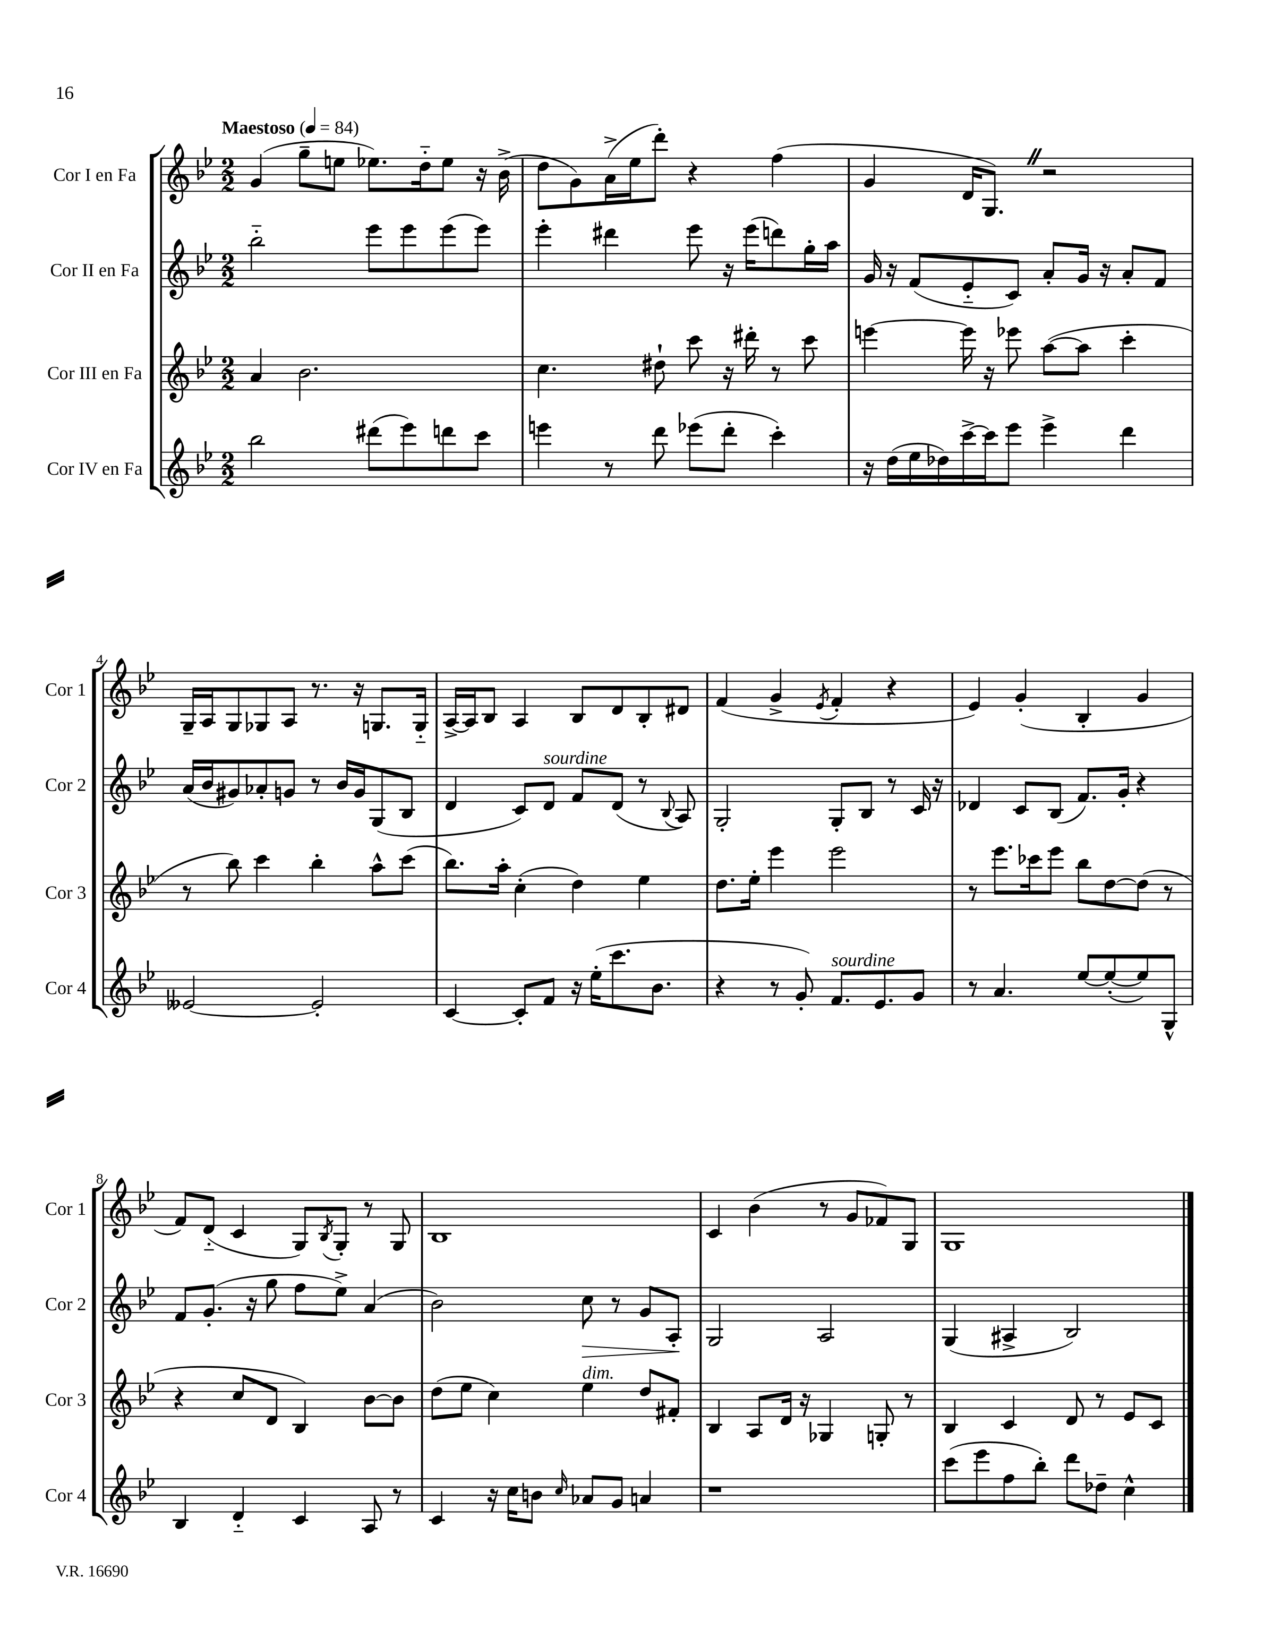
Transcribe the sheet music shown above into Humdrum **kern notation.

**kern	**kern	**kern	**kern
*staff4	*staff3	*staff2	*staff1
*clefG2	*clefG2	*clefG2	*clefG2
*k[b-e-]	*k[b-e-]	*k[b-e-]	*k[b-e-]
*M2/2	*M2/2	*M2/2	*M2/2
*MM84	*MM84	*MM84	*MM84
2bb-\	4a/	2bb-'~\	(4g/
.	2.b-\	.	8gg~\L
.	.	.	8ee\J
(8ddd#\L	.	8eee-\L	8.ee-\L)
8eee-\)	.	8eee-\	.
.	.	.	16dd'~\k
8ddd\	.	(8eee-\	8ee-\J
8ccc\J	.	8eee-\J)	16r
.	.	.	(16b-^\
=	=	=	=
4eee\	4.cc\	4eee-'\	8dd\L
.	.	.	8g\)
8r	.	4ddd#\	(16a^\L
.	.	.	16ee-\J
8ddd\	8dd#`\	.	8ddd'\J)
(8eee-\L	8ccc\	8eee-\	4r
8ddd'\J	16r	16r	.
.	16ddd#'\	(16eee-\LK	.
4ccc'\)	8r	8ddd\)	(4ff\
.	8ccc\	16gg'\L	.
.	.	16aa\JJ	.
=	=	=	=
16r	[4eee\	16g/	4g/
(16dd\LL	.	16r	.
16ee-\	.	(8f/L	.
16dd-\)	.	.	.
[16ccc^\	16eee\]	8e-'~/	16d/LK
16ccc\]J	16r	.	8.G/J)
8eee-\J	8eee-\	8c/J)	.
4eee-^\	([8aa\L	8a'/L	2r
.	8aa\]J	16g/Jk	.
.	.	16r	.
4ddd\	4ccc'\	8a'/L	.
.	.	8f/J	.
=	=	=	=
[2e--/	8r	(16a/LL	16G~/LL
.	.	16b-/J	16A/J
.	8bb-\)	8g#/)	8G/
.	4ccc\	8a-'/	8G-/
.	.	8g/J	8A/J
2e--'/]	4bb-'\	8r	8.r
.	.	16b-/LL	.
.	.	16g/J	16r
.	8aa^^\L	(8G/	8.G/L
.	(8ccc\J	8B-/J	.
.	.	.	16G'~/Jk
=	=	=	=
[4c/	8.bb-\L)	4d/	[16A^/LL
.	.	.	16A/]J
.	.	.	8B-/J
.	16aa'\Jk	.	.
8c'/]L	(4cc'\	8c/L)	4A/
8f/J	.	8d/J	.
16r	4dd\)	8f/L	8B-/L
(16ee-'\LK	.	.	.
8.ccc\	.	(8d/J	8d/
.	4ee-\	8r	8B-'/
8.b-\J	.	.	.
.	.	8qqB-/	.
.	.	8A/)	8d#/J
=	=	=	=
4r	8.dd\L	2G'/	(4f/
.	16ee-'\Jk	.	.
8r	4eee-\	.	4g^/
8g'/)	.	.	.
.	.	.	8qe-/
8.f/L	2eee-\	8G'/L	4f'/
.	.	8B-/J	.
8.e-/	.	.	.
.	.	8r	4r
8g/J	.	16c/	.
.	.	16r	.
=	=	=	=
8r	8r	4d-/	4e-/)
4.a/	8.eee-\L	.	.
.	.	8c/L	(4g'/
.	16ccc-\k	.	.
.	8eee-\J	(8B-/J	.
[8ee-/L	8bb-\L	8.f/L)	4B-'/
(8ee-'/_	[8dd\	.	.
.	.	16g'/Jk	.
8ee-/])	(8dd\]J	4r	4g/
8G^^/J	8r	.	.
=	=	=	=
4B-/	4r	8f/L	8f/L)
.	.	(8.g'/J	(8d'~/J
4d'~/	8cc/L	.	4c/
.	.	16r	.
.	8d/J	8gg\	.
4c/	4B-/)	8ff\L	8G/L)
.	.	.	8qB-/
.	.	8ee-^\J)	8G'/J
8A/	[8b-\L	(4a/	8r
8r	8b-\]J	.	8G/
=	=	=	=
4c/	(8dd\L	2b-\)	1B-
.	8ee-\J	.	.
16r	4cc\)	.	.
16cc\LK	.	.	.
8b\J	.	.	.
16qqcc/	.	.	.
8a-/L	4ee-\	8cc\	.
8g/J	.	8r	.
4a/	8dd/L	8g/L	.
.	8f#'/J	8A'/J	.
=	=	=	=
1r	4B-/	2G/	4c/
.	8A/L	.	(4b-\
.	16d/Jk	.	.
.	16r	.	.
.	4G-/	2A/	8r
.	.	.	8g/L
.	8G'/	.	8f-/)
.	8r	.	8G/J
=	=	=	=
(8ccc\L	4B-/	(4G/	1G
8eee-\	.	.	.
8ff\	4c/	4A#^/	.
8bb-'\J)	.	.	.
8ddd\L	8d/	2B-/)	.
8dd-~\J	8r	.	.
4cc^^\	8e-/L	.	.
.	8c/J	.	.
==	==	==	==
*-	*-	*-	*-
